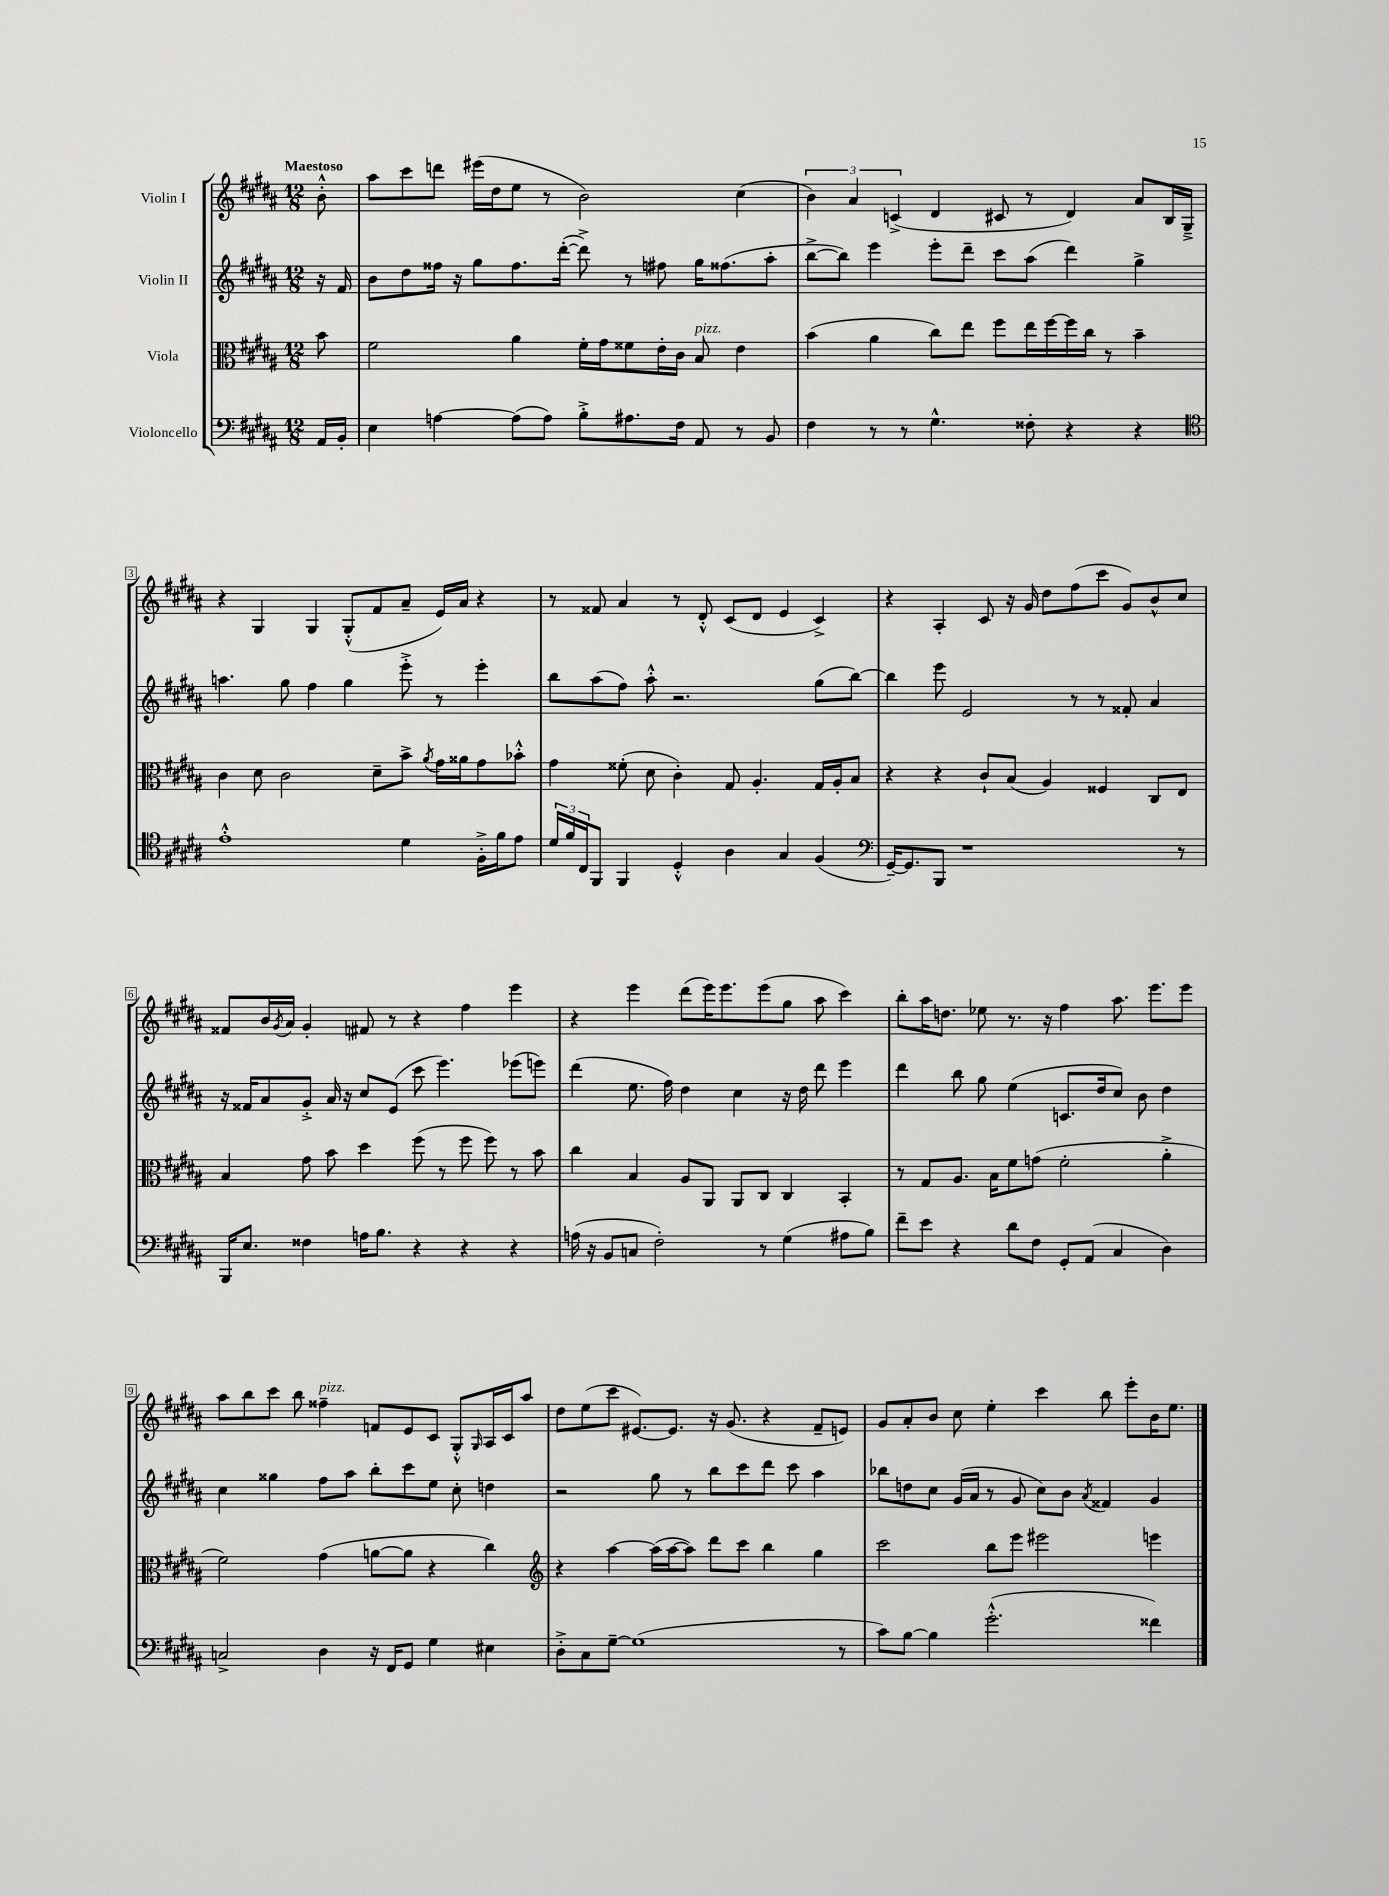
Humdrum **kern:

**kern	**kern	**kern	**kern
*staff4	*staff3	*staff2	*staff1
*clefF4	*clefC3	*clefG2	*clefG2
*k[f#c#g#d#a#]	*k[f#c#g#d#a#]	*k[f#c#g#d#a#]	*k[f#c#g#d#a#]
*M12/8	*M12/8	*M12/8	*M12/8
16AA#	8b	16r	8b'^^
16BB'	.	16f#	.
=	=	=	=
4E	2f#	8b	8aa#
.	.	8dd#	8ccc#
[4A	.	16ff##	8ddd
.	.	16r	.
.	.	8gg#	(16eee#
.	.	.	16dd#
(8A]	4a#	8.ff##	8ee
8A)	.	.	8r
.	.	([16ddd#'	.
8B'^	16f#'	8ddd#^])	2b)
.	16g#	.	.
8.A#	8f##	8r	.
.	16e'	8ff#	.
16F#	16c#	.	.
8AA#	8B	16gg#	.
.	.	(8.ff##	.
8r	4e	.	(4cc#
8BB	.	8aa#'	.
=	=	=	=
4F#	(4b	[8bb^	6b)
.	.	8bb])	.
.	.	.	6a#
8r	4a#	4eee	.
.	.	.	(6c^
8r	.	.	.
4.G#^^	8cc#)	8eee'	4d#
.	8ee	8ddd#~	.
.	8ff#	8ccc#	8c#
8F##'	16ee	(8aa#	8r
.	[16ff#	.	.
4r	16ff#]	4ddd#)	4d#)
.	16cc#	.	.
.	8r	.	.
4r	4b~	4gg#^	8a#
.	.	.	16B
.	.	.	16G#~^
=	=	=	=
*clefC4	*	*	*
1e'^^	4c#	4.aa	4r
.	8d#	.	4G#
.	2c#	8gg#	.
.	.	4ff#	4G#
.	.	4gg#	(8G#'^^
.	8d#~	.	8f#
4d#	8b^	8eee'^	8a#~
.	8qa#	.	.
.	16g#	8r	16e)
.	16a##	.	16a#
16F#'^	8g#	4eee'	4r
16f#	.	.	.
8e	8b-'^^	.	.
=	=	=	=
24d#	4g#	8bb	8r
24f#	.	.	.
24C#	.	.	.
8FF#	.	(8aa#	8f##
4FF#	(8f##'	8ff#)	4a#
.	8d#	8aa#'^^	.
4D#'^^	4c#')	2.r	8r
.	.	.	8d#'^^
4A#	8G#	.	(8c#
.	4.A#'	.	8d#
4G#	.	.	4e
(4F#	16G#	(8gg#	4c#^)
.	16A#'	.	.
.	8B	[8bb)	.
=	=	=	=
*clefF4	*	*	*
[16GG#~)	4r	4bb]	4r
8.GG#]	.	.	.
8BBB	4r	8eee	4A#'
1r	.	2e	.
.	8c#`	.	8c#
.	(8B	.	16r
.	.	.	16g#
.	4A#)	.	8dd#
.	.	8r	(8ff#
.	4F##	8r	8ccc#
.	.	8f##'	8g#)
.	8C#	4a#	8b^^
8r	8E	.	8cc#
=	=	=	=
16BBB	4B	16r	8f##
8.E	.	16f##	.
.	.	8a#	16b
.	.	.	8qg#
.	.	.	16a#
4F##	8g#	8g#'^	4g#'
.	8b	16a#	.
.	.	16r	.
16A	4dd#	8cc#	8f#
8.B	.	.	.
.	.	(8e	8r
4r	(8ff#	8ccc#	4r
.	8r	4.eee)	.
4r	8ff#	.	4ff#
.	8ff#)	.	.
4r	8r	(8eee-	4eee
.	8b	8eee)	.
=	=	=	=
(16A	4cc#	(4ddd#	4r
16r	.	.	.
8BB	.	.	.
8C	4B	8.ee	4eee
2F#')	.	.	.
.	.	16ff#)	.
.	8A#	4dd#	(8ddd#
.	8AA#	.	16eee)
.	.	.	8.eee
.	8AA#	4cc#	.
8r	8C#	.	(8eee
(4G#	4C#	16r	8gg#
.	.	16dd#	.
.	.	8ddd#	8aa#
8A#	4BB'	4eee	4ccc#)
8B)	.	.	.
=	=	=	=
8f#~	8r	4ddd#	8bb'
8e	8G#	.	16aa#
.	.	.	8.dd
4r	8.A#	8bb	.
.	.	8gg#	8ee-
.	16B	.	.
8d#	8f#	(4ee	8.r
8F#	(8g	.	.
.	.	.	16r
8GG#'	2f#'	8.c	4ff#
(8AA#	.	.	.
.	.	16dd#	.
4C#	.	8cc#)	8.aa#
.	.	8b	.
.	.	.	8.eee
4D#)	4a#'^	4dd#	.
.	.	.	8eee
=	=	=	=
2C^	2f#)	4cc#	8aa#
.	.	.	8bb
.	.	4gg##	8ccc#
.	.	.	8bb
4D#	(4g#	8ff#	4ff##~
.	.	8aa#	.
16r	[8a	8bb'	8f
16FF#	.	.	.
8GG#	8a]	8ccc#	8e
4G#	4r	8ee	8c#
.	.	8cc#'	8G#'^^
.	.	.	16qqG#
4E#	4cc#)	4dd	16A#
.	.	.	16c#
.	.	.	8aa#
=	=	=	=
*	*clefG2	*	*
8D#'^	4r	2r	8dd#
8C#	.	.	(8ee
[8G#~	[4aa#	.	8ccc#
(1G#]	.	.	[8.e#)
.	(16aa#]	8gg#	.
.	[16aa#	.	8.e#]
.	8aa#])	8r	.
.	8ddd#	8bb	16r
.	.	.	(8.g#
.	8ccc#	8ccc#	.
.	4bb	8ddd#	4r
.	.	8ccc#	.
.	4gg#	4aa#	8f#~
8r	.	.	8e)
=	=	=	=
8c#)	2ccc#	8bb-	8g#
[8B	.	8dd	8a#'
4B]	.	8cc#	8b
.	.	(16g#	8cc#
.	.	16a#	.
(2.g#'^^	8bb	8r	4ee'
.	8eee	8g#	.
.	2eee#	8cc#)	4ccc#
.	.	8b	.
.	.	8qa#	.
.	.	4f##	8bb
.	.	.	8eee'
4f##)	4eee	4g#	16b
.	.	.	8.ee
==	==	==	==
*-	*-	*-	*-
